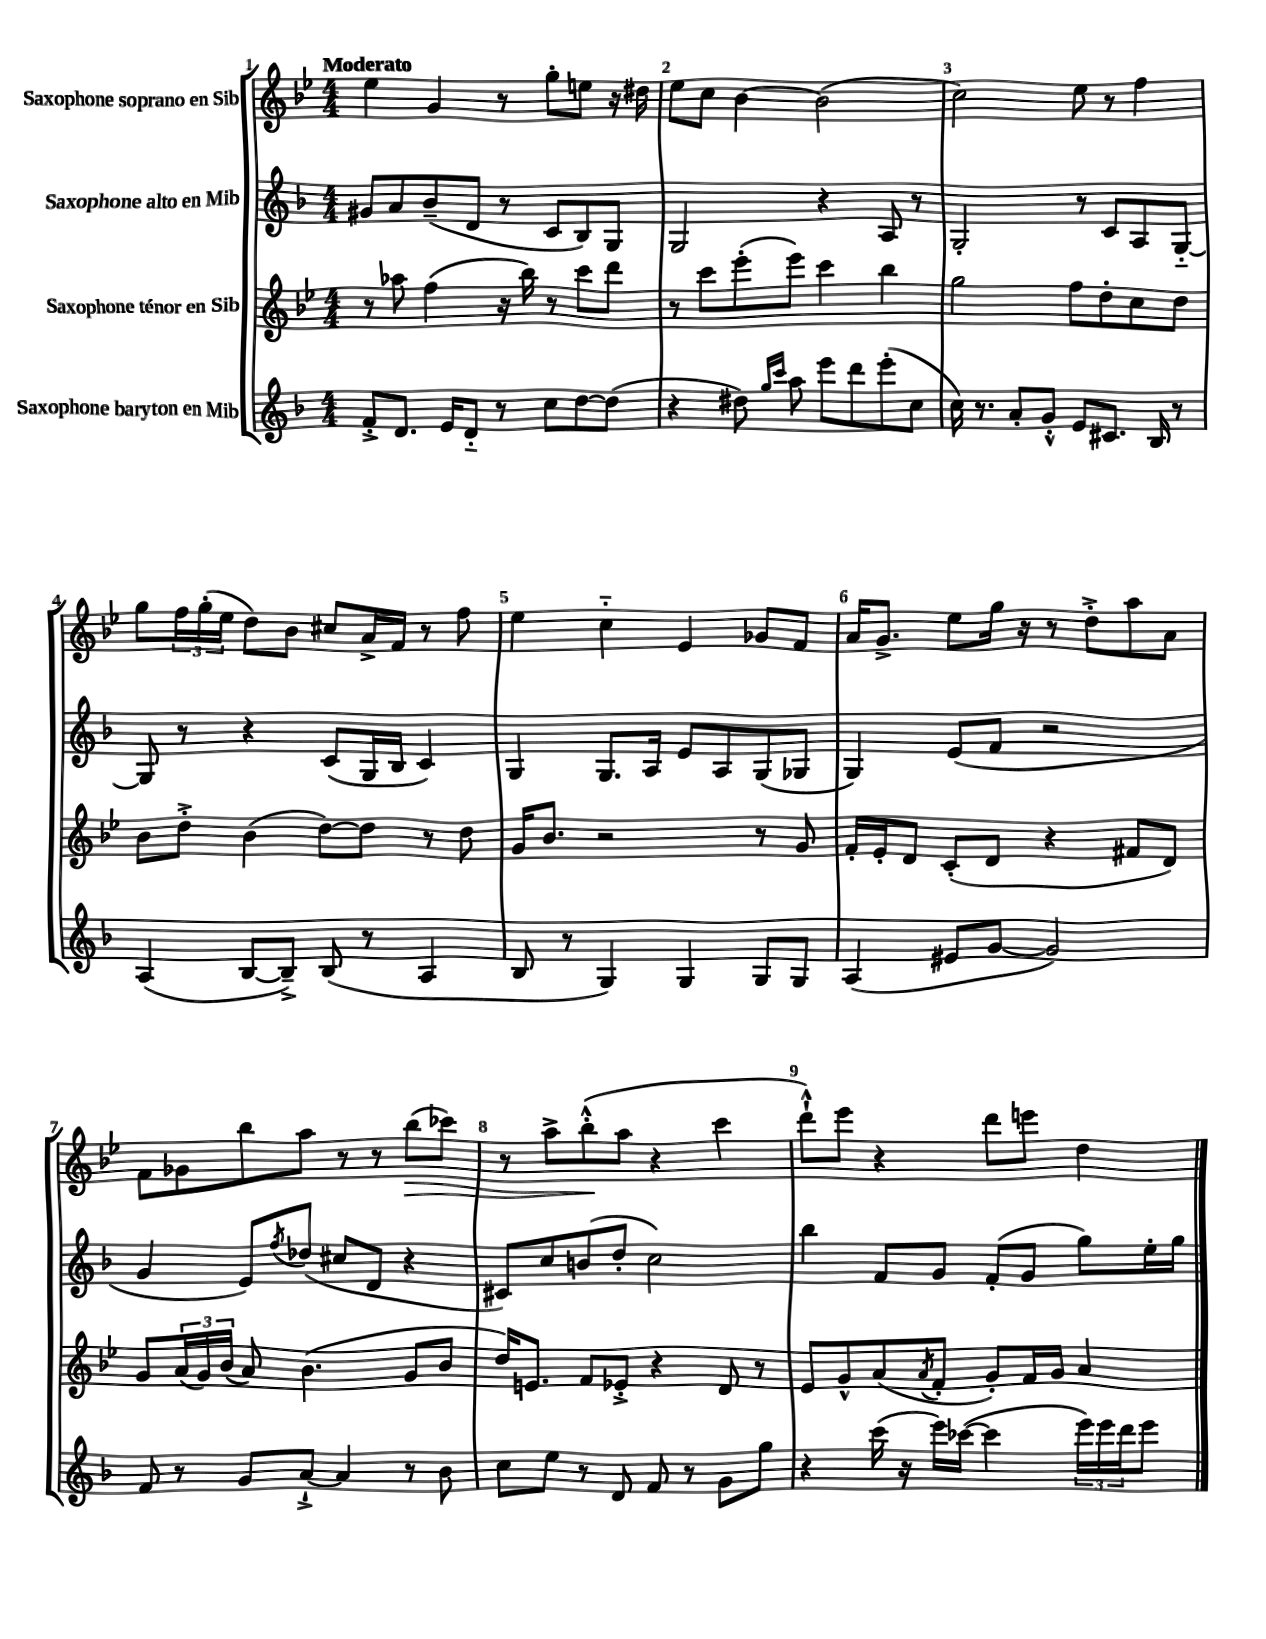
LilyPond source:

<<
\new StaffGroup <<
\new Staff = "s0" \with { instrumentName = "Saxophone soprano en Sib" } {
    \clef treble \key bes \major \numericTimeSignature \time 4/4 \tempo "Moderato"
    ees''4 g'4 r8 g''8-. e''8 r16 dis''16 |
    ees''8 c''8 bes'4~ bes'2( |
    c''2) ees''8 r8 f''4 |
    g''8 \tuplet 3/2 { f''16 g''16-.( ees''16 } d''8) bes'8 cis''8 a'16-> f'16 r8 f''8 |
    ees''4 c''4-_ ees'4 ges'8 f'8 |
    a'16 g'8.-> ees''8 g''16 r16 r8 d''8-.-> a''8 a'8 |
    f'8 ges'8 bes''8 a''8 r8 r8 bes''8\>( ces'''8) |
    r8 a''8-> bes''8-.-^\!( a''8 r4 c'''4 |
    d'''8-!-^) ees'''8 r4 d'''8 e'''8 d''4 \bar "|." |
}
\new Staff = "s1" \with { instrumentName = "Saxophone alto en Mib" } {
    \clef treble \key f \major \numericTimeSignature \time 4/4
    gis'8 a'8 bes'8--( d'8 r8 c'8 bes8) g8 |
    g2 r4 a8 r8 |
    g2-. r8 c'8 a8 g8~-_ |
    g8 r8 r4 c'8( g16 bes16 c'4) |
    g4 g8. a16 e'8 a8 g8( ges8 |
    g4) e'8( f'8 r2 |
    g'4 e'8) \acciaccatura { f''8 } des''8( cis''8 d'8 r4 |
    cis'8) c''8 b'8( d''8-. c''2) |
    bes''4 f'8 g'8 f'8-.( g'8 g''8) e''16-. g''16 \bar "|." |
}
\new Staff = "s2" \with { instrumentName = "Saxophone ténor en Sib" } {
    \clef treble \key bes \major \numericTimeSignature \time 4/4
    r8 aes''8 f''4( r16 bes''16) r8 c'''8 d'''8 |
    r8 c'''8 ees'''8-.( ees'''8) c'''4 bes''4 |
    g''2 f''8 d''8-. c''8 d''8 |
    bes'8 d''8-.-> bes'4( d''8~) d''8 r8 d''8 |
    g'16 bes'8. r2 r8 g'8 |
    f'16-. ees'16-. d'8 c'8-.( d'8 r4 fis'8 d'8) |
    g'8 \tuplet 3/2 { a'16( g'16) bes'16( } a'8) bes'4.( g'8 bes'8 |
    d''16) e'8. f'8 ees'8-.-> r4 d'8 r8 |
    ees'8 g'8-^ a'8( \acciaccatura { a'8 } f'8-. g'8-.) f'16 g'16 a'4 \bar "|." |
}
\new Staff = "s3" \with { instrumentName = "Saxophone baryton en Mib" } {
    \clef treble \key f \major \numericTimeSignature \time 4/4
    f'8-.-> d'8. e'16 d'8-_ r8 c''8 d''8~ d''8( |
    r4 dis''8) \grace { g''16 c'''16 } a''8 e'''8 d'''8 e'''8-.( c''8 |
    c''16) r8. a'8-. g'8-.-^ e'8 cis'8. bes16 r8 |
    a4( bes8~ bes8--->) bes8( r8 a4 |
    bes8 r8 g4) g4 g8 g8 |
    a4( eis'8 g'8~ g'2) |
    f'8 r8 g'8 a'8~-!-> a'4 r8 bes'8 |
    c''8 e''8 r8 d'8 f'8 r8 g'8 g''8 |
    r4 c'''16( r16 e'''16) ces'''16~( ces'''4 \tuplet 3/2 { e'''16) e'''16 d'''16 } e'''8 \bar "|." |
}
>>
>>
\layout { \context { \Score \override BarNumber.break-visibility = ##(#f #t #t) barNumberVisibility = #all-bar-numbers-visible } }
